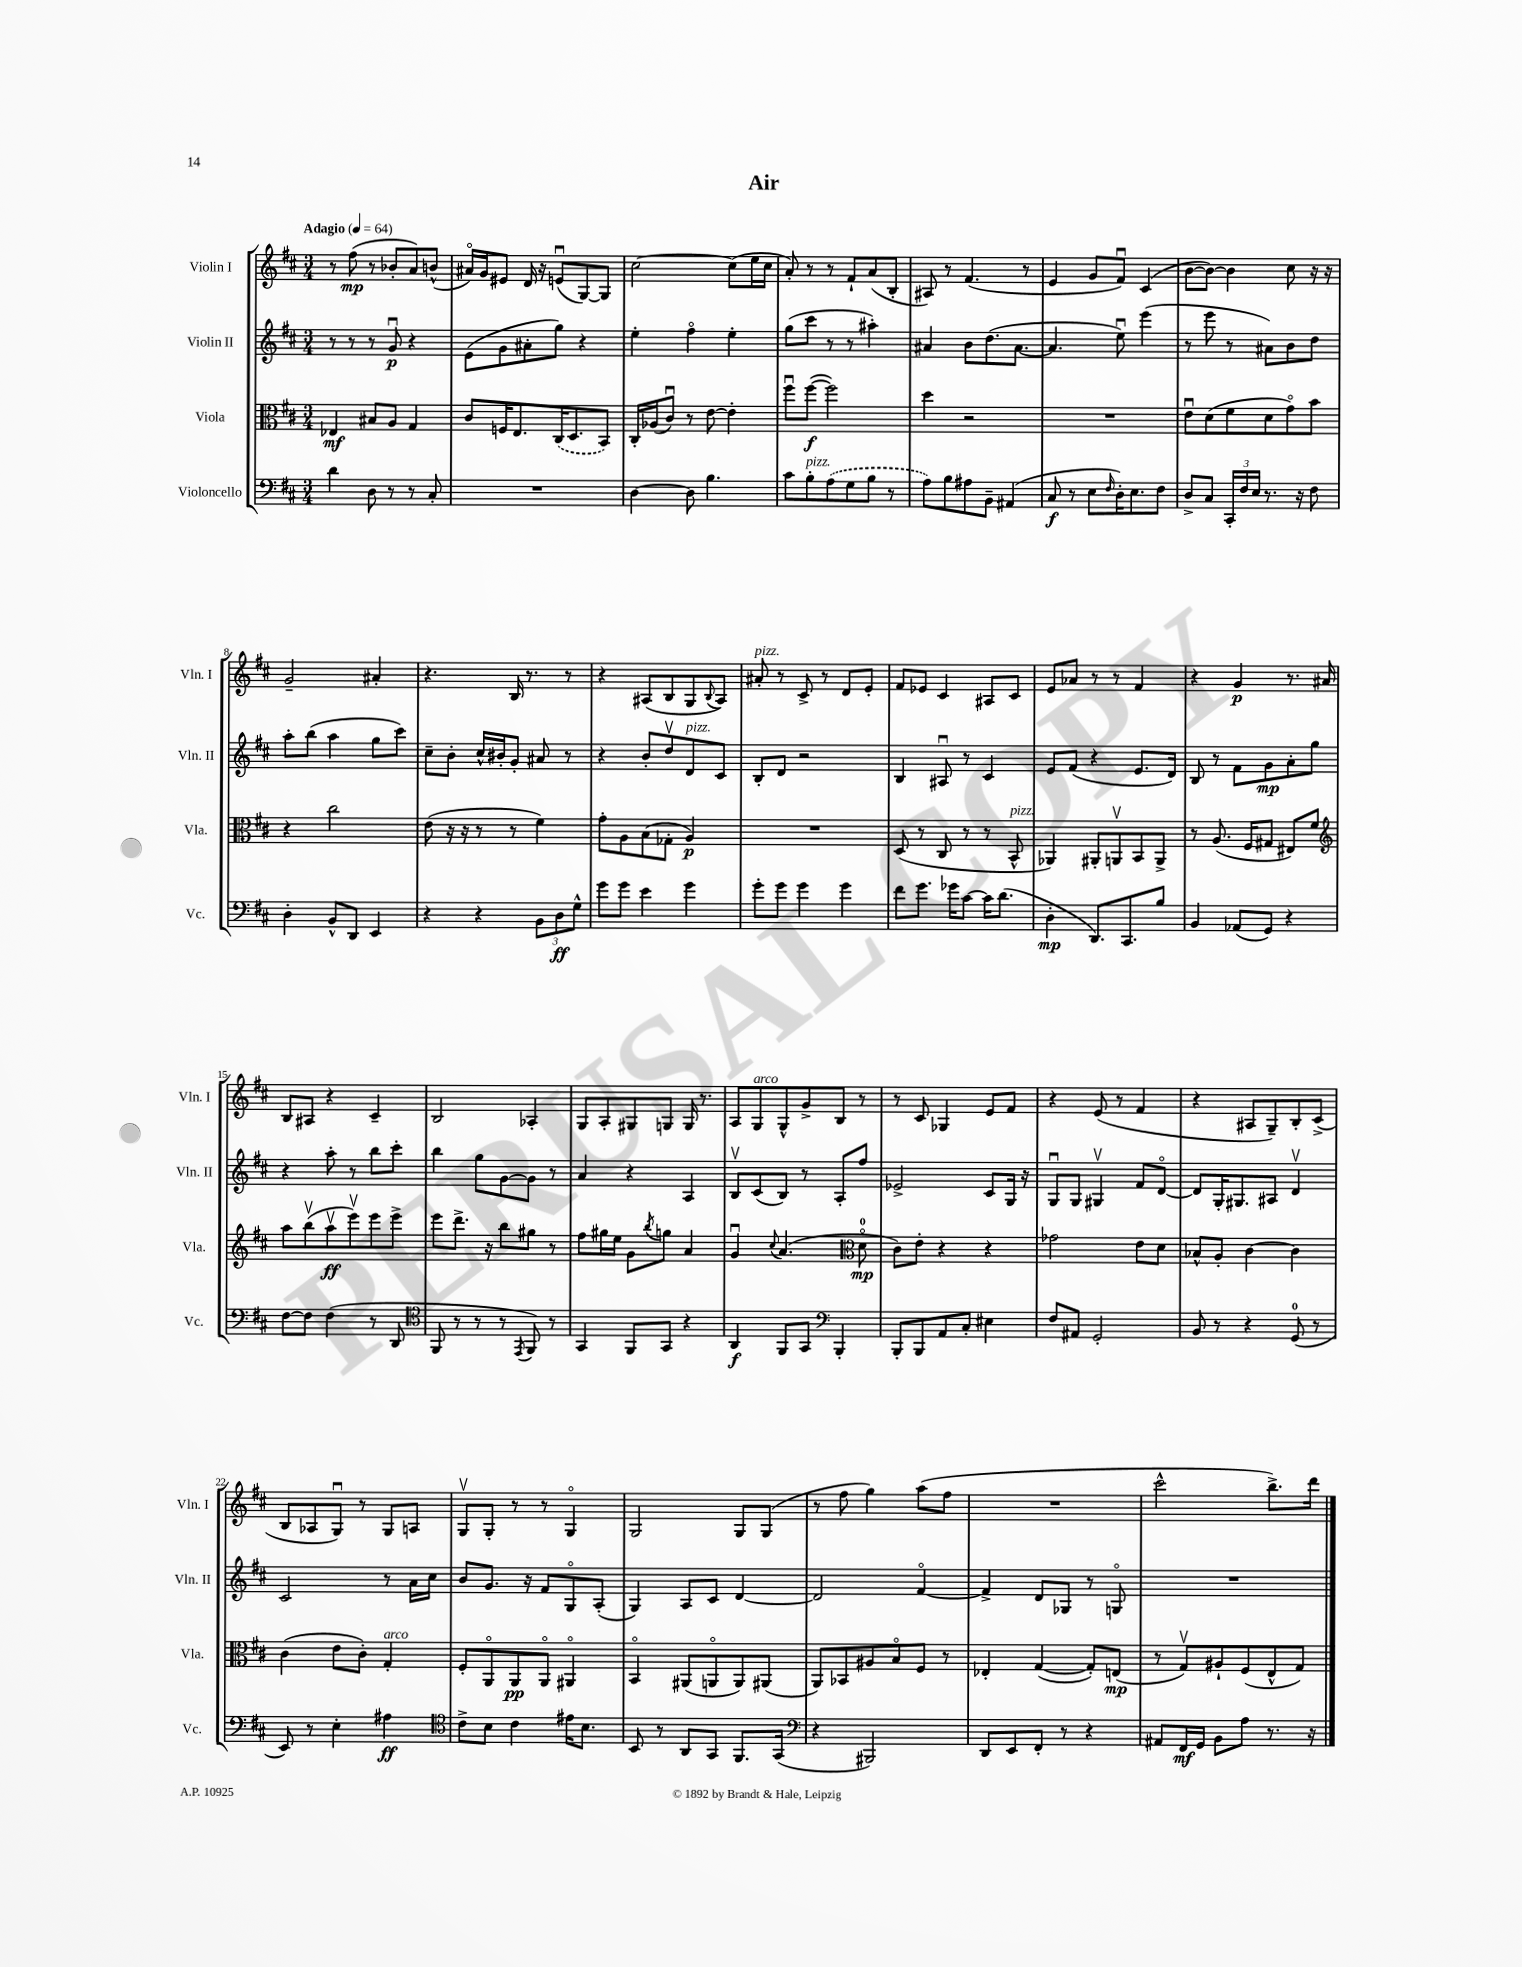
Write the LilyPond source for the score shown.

\header { title = "Air" }
<<
\new StaffGroup <<
\new Staff = "s0" \with { instrumentName = "Violin I" shortInstrumentName = "Vln. I" } {
    \clef treble \key d \major \numericTimeSignature \time 3/4 \tempo "Adagio" 4 = 64
    r8 fis''8\mp( r8 bes'8-. a'8) b'8-^( |
    ais'16\flageolet) g'16 eis'8 d'16 r16 e'8\downbow( g8~) g8 |
    cis''2~ cis''8( e''16 cis''16 |
    a'8-.) r8 r8 fis'8-! a'8( b8-. |
    ais8) r8 fis'4.( r8 |
    e'4 g'8 fis'8\downbow) cis'4( |
    b'8~ b'8~) b'4 cis''8 r16 r16 |
    g'2-- ais'4-. |
    r4. b16 r8. r8 |
    r4 ais8( b8 g8 \appoggiatura { b8 } ais8) |
    ais'8-.^\markup { \italic "pizz." } r8 cis'8-> r8 d'8 e'8-. |
    fis'8 ees'8 cis'4 ais8 cis'8 |
    e'8 aes'8 r8 r8 fis'4 |
    r4 g'4\p r8. ais'16 |
    b8 ais8 r4 cis'4-- |
    b2 aes4-. |
    g8 a8-. gis8 g8 g16 r8. |
    a8 g8^\markup { \italic "arco" } g8-^ g'8-> b8 r8 |
    r8 cis'8 ges4 e'8 fis'8 |
    r4 e'8( r8 fis'4 |
    r4 ais8 g8--) b8-. cis'8->( |
    b8 aes8 g8\downbow) r8 g8 a8 |
    g8\upbow g8-. r8 r8 g4\flageolet |
    g2 g8 g8( |
    r8 fis''8 g''4) a''8( fis''8 |
    R2. |
    cis'''2-^ b''8.->) d'''16 \bar "|." |
}
\new Staff = "s1" \with { instrumentName = "Violin II" shortInstrumentName = "Vln. II" } {
    \clef treble \key d \major \numericTimeSignature \time 3/4
    r8 r8 r8 g'8\downbow\p r4 |
    e'8( g'8 ais'8-. g''8) r4 |
    e''4-. fis''4\flageolet e''4-. |
    g''8( cis'''8 r8 r8 ais''4-.) |
    ais'4 b'8 d''8.( ais'8.~ |
    ais'4. e''8\downbow) e'''4( |
    r8 e'''8 r8 ais'8) b'8 d''8 |
    a''8-. b''8( a''4 g''8 cis'''8) |
    cis''8-- b'8-. cis''16-^ bis'16-. g'8-. ais'8 r8 |
    r4 b'8-. d''8\upbow d'8^\markup { \italic "pizz." } cis'8 |
    b8-. d'8 r2 |
    b4 ais8\downbow r8 cis'4 |
    e'8 fis'8( r4 e'8. d'16) |
    b8 r8 fis'8 g'8\mp a'8-. g''8 |
    r4 a''8-. r8 b''8 cis'''8-. |
    b''4 g''8 g'8~ g'8 r8 |
    a'4 r4 a4 |
    b8\upbow cis'8( b8) r8 a8-. fis''8 |
    ees'2-> cis'8 g16 r16 |
    g8\downbow g8 gis4\upbow fis'8 d'8~\flageolet |
    d'8 g16-. gis8. ais8 d'4\upbow |
    cis'2 r8 a'16 cis''16 |
    b'8 g'8. r16 fis'8 g8\flageolet a8-.( |
    g4) a8 cis'8 d'4~ |
    d'2 fis'4~\flageolet |
    fis'4-> d'8 ges8 r8 g8\flageolet |
    R2. \bar "|." |
}
\new Staff = "s2" \with { instrumentName = "Viola" shortInstrumentName = "Vla." } {
    \clef alto \key d \major \numericTimeSignature \time 3/4
    ees4\mf bis8 a8 g4 |
    cis'8 f16 e8. \once \slurDashed cis16( d8. b,8) |
    cis16-. aes16( cis'8\downbow) r8 e'8~ e'4-. |
    fis''8\downbow fis''8~\f( fis''2) |
    d''4 r2 |
    R2. |
    e'8\downbow d'8( fis'8 d'8 g'8\flageolet) b'8 |
    r4 cis''2 |
    e'8( r16 r16 r8 r8 fis'4) |
    g'8-. a8 b8( ges8-. a4\p) |
    R2. |
    d8( r8 cis8 r8 r8 b,8-^^\markup { \italic "pizz." } |
    aes,4) ais,8-. a,8\upbow b,8 a,8-> |
    r8 a8.( fis16 gis8 eis8) fis'8 |
    \clef treble a''8 b''8\upbow( a''8\upbow\ff e'''8\upbow) e'''8 e'''8-> |
    e'''8 d'''8.-> r16 b''8 gis''8 r8 |
    fis''8 gis''16 e''16 g'8 \acciaccatura { b''8 } g''8 a'4 |
    g'4\downbow \appoggiatura { cis''8 } a'4.( \clef alto d'8-0\flageolet\mp |
    cis'8) e'8-. r4 r4 |
    ges'2 e'8 d'8 |
    bes8-^ a8-. cis'4~ cis'4 |
    cis'4( e'8 cis'8-.) g4-.^\markup { \italic "arco" } |
    fis8-. a,8\flageolet a,8\pp a,8\flageolet ais,4\flageolet |
    b,4\flageolet ais,8( a,8\flageolet a,8) ais,8( |
    a,8) bes,8 ais8 b8\flageolet fis8 r8 |
    ees4-. g4~( g8-.) e8\mp( |
    r8 g8\upbow) ais8-! fis8( e8-^ g8) \bar "|." |
}
\new Staff = "s3" \with { instrumentName = "Violoncello" shortInstrumentName = "Vc." } {
    \clef bass \key d \major \numericTimeSignature \time 3/4
    d'4 d8 r8 r8 cis8-. |
    R2. |
    d4~ d8 b4. |
    cis'8 b8-.^\markup { \italic "pizz." } \once \slurDashed a8( g8 b8 r8 |
    a8) b8 ais8 b,8-- ais,4( |
    cis8\f r8 e8 \grace { fis16 } d16-.) e8. fis8 |
    d8-> cis8 \tuplet 3/2 { cis,16-. fis16 e16 } r8. r16 fis8 |
    d4-. b,8-^ d,8 e,4 |
    r4 r4 \tuplet 3/2 { b,8 d8\ff g8-^ } |
    g'8 g'8 e'4 g'4 |
    g'8-. g'8 g'4 g'4 |
    fis'8 g'8. ges'16 cis'8~ cis'16 d'8.( |
    d4-.\mp d,8.) cis,8. b8 |
    b,4 aes,8( g,8) r4 |
    fis8~ fis8 fis4( r8 d,8 |
    \clef tenor fis,8 r8 r8 r8 \acciaccatura { e,8 } fis,8) r8 |
    g,4 fis,8 g,8 r4 |
    a,4\f fis,8 g,8 \clef bass b,,4-. |
    b,,8-. b,,8 a,8 cis8-. eis4 |
    fis8 ais,8 g,2-. |
    b,8 r8 r4 g,8-0( r8 |
    e,8) r8 e4-. ais4\ff |
    \clef tenor cis'8-> b8 cis'4 eis'16 b8. |
    b,8 r8 a,8 g,8 fis,8. g,16( |
    \clef bass r4 bis,,2) |
    d,8 e,8 fis,8-. r8 r4 |
    ais,8 fis,16\mf g,16 b,8 a8 r8. r16 \bar "|." |
}
>>
>>
